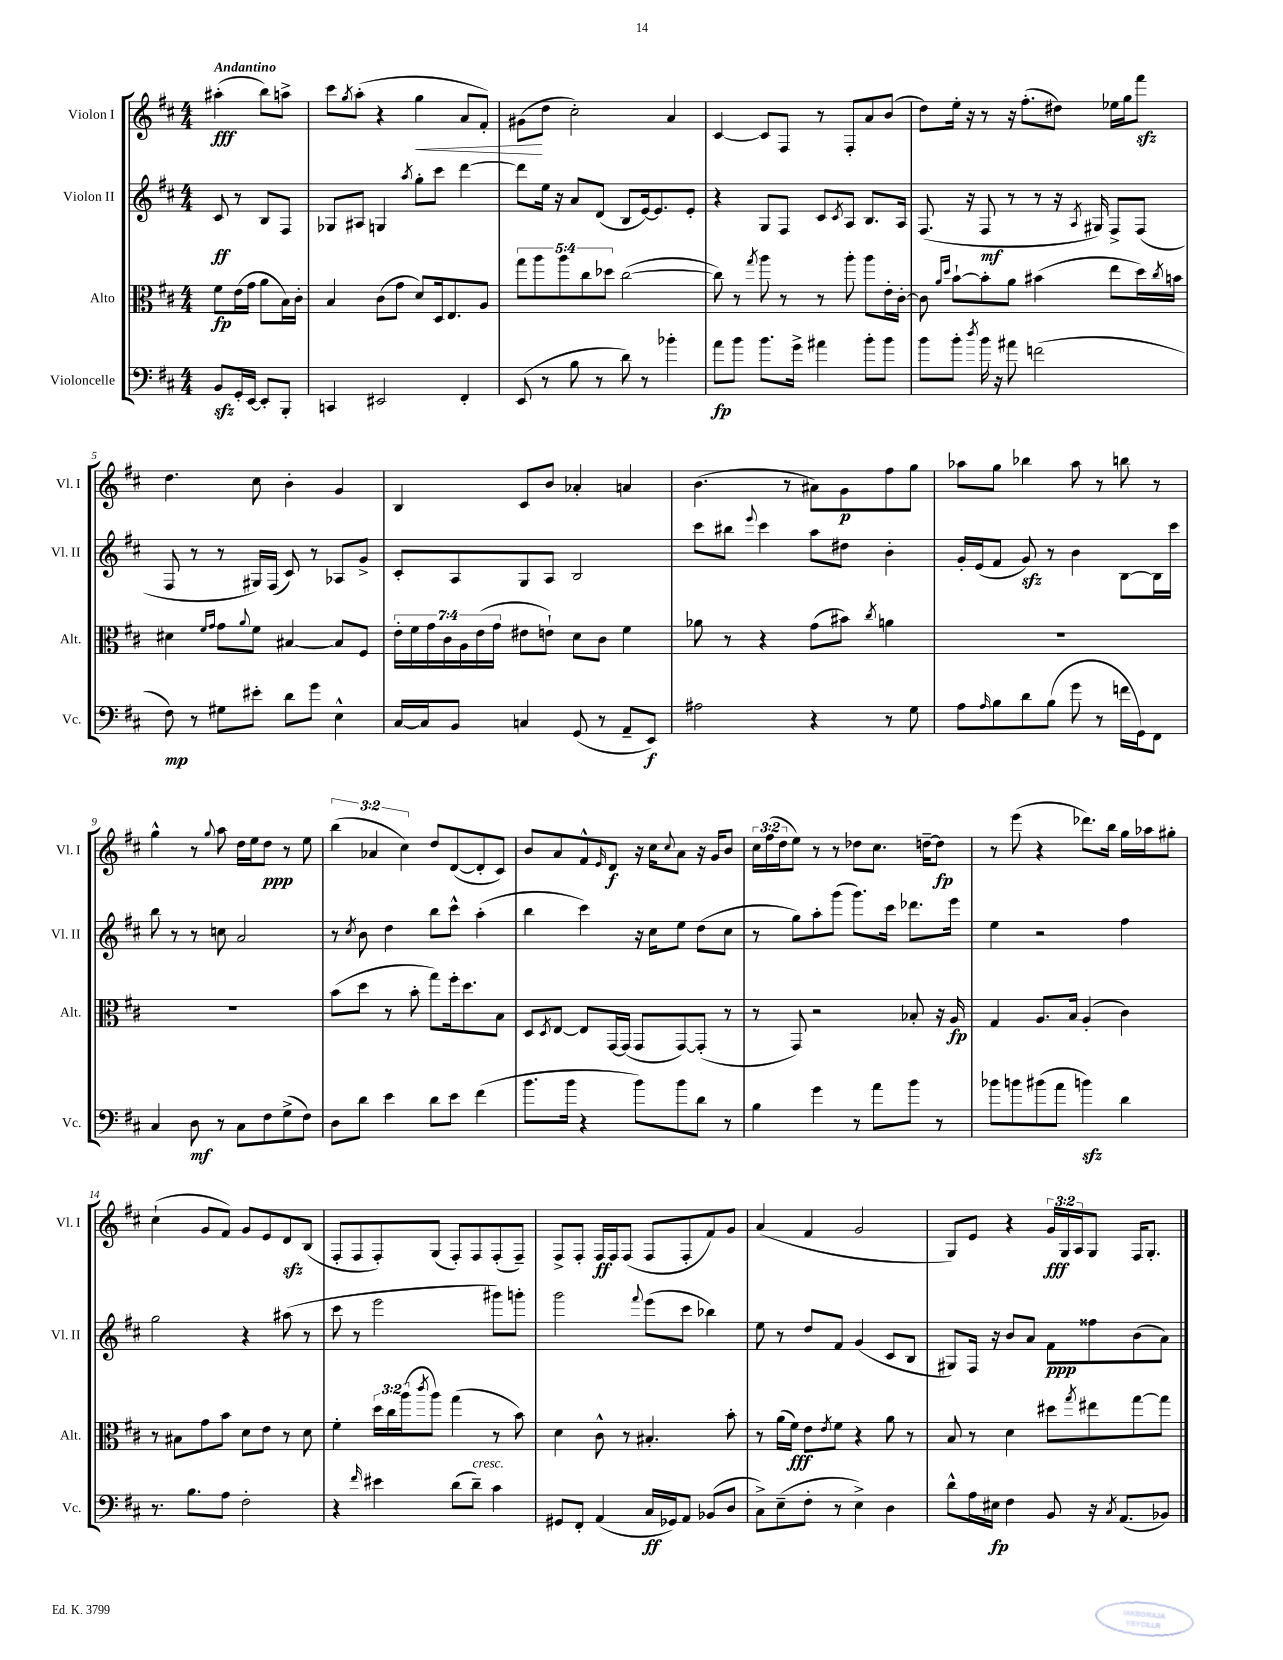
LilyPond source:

<<
\new StaffGroup <<
\new Staff = "s0" \with { instrumentName = "Violon I" shortInstrumentName = "Vl. I" } {
    \clef treble \key d \major \numericTimeSignature \time 4/4 \override Staff.TupletNumber.text = #tuplet-number::calc-fraction-text \partial 2 \tempo "Andantino"
    ais''4-.\fff( b''8) a''8-> |
    cis'''8 \acciaccatura { g''8 } a''8-.( r4 g''4\< a'8 fis'8-.) |
    gis'8\!( d''8 cis''2-.) a'4 |
    cis'4~ cis'8 fis8 r8 fis8-. a'8 b'8( |
    d''8) e''16-. r16 r8 r16 fis''8.-.( dis''8) ees''16 g''16 fis'''8\sfz |
    d''4. cis''8 b'4-. g'4 |
    b4 cis'8 b'8 aes'4-. a'4 |
    b'4.( r8 ais'8) g'8\p fis''8 g''8 |
    aes''8 g''8 bes''4 aes''8 r8 b''8 r8 |
    g''4-^ r8 \appoggiatura { g''8 } a''8 d''16 e''16 d''8\ppp r8 e''8 |
    \tuplet 3/2 { b''4( aes'4 cis''4) } d''8 d'8~( d'8-. cis'8) |
    b'8 a'8 fis'8-^ \grace { e'16 } d'8\f r16 cis''16 \appoggiatura { cis''8 } a'8 r16 g'16 b'8 |
    \tuplet 3/2 { cis''16 fis''16( d''16 } e''8) r8 r8 des''8 cis''8. d''16~-- d''8\fp |
    r8 e'''8( r4 des'''8.) b''16 g''16 aes''16 gis''8-. |
    cis''4-!( g'8 fis'8) g'8 e'8 d'8\sfz b8( |
    fis8-. fis8 fis8-.) g8( fis8-.) fis8 fis8-.( fis8--) |
    fis8-> fis8-. fis16\ff fis16 fis8( fis8 fis8-. fis'8) g'8 |
    a'4( fis'4 g'2 |
    g8) e'8 r4 \tuplet 3/2 { g'16\fff g16 a16 } g8 fis16 g8.-. \bar "|." |
}
\new Staff = "s1" \with { instrumentName = "Violon II" shortInstrumentName = "Vl. II" } {
    \clef treble \key d \major \numericTimeSignature \time 4/4 \partial 2
    cis'8\ff r8 b8 fis8 |
    ges8 ais8 g4 \acciaccatura { a''8 } g''8-. cis'''8 d'''4~ |
    d'''8 e''16 r16 a'8 d'8( b8 e'16~) e'8. e'8-. |
    r4 g8 fis8 cis'8 \acciaccatura { cis'8 } a8 b8. a16 |
    fis8.( r16 fis8\mf r8 r8 r16 \acciaccatura { a8 } gis16) fis8-> fis8( |
    fis8 r8 r8 gis16) fis16( cis'8) r8 aes8 g'8-> |
    cis'8-. a8 g8 a8 b2 |
    cis'''8 bis''8 \appoggiatura { e'''8 } cis'''4 a''8 dis''8 b'4-. |
    g'16-. e'16( fis'8 g'8\sfz) r8 b'4 b8~ b16 cis'''16 |
    b''8 r8 r8 c''8 a'2 |
    r8 \acciaccatura { cis''8 } b'8 d''4 b''8 cis'''8-^ a''4-.( |
    b''4 cis'''4) r16 cis''16 e''8 d''8( cis''8 |
    r8 g''8) a''8-. g'''8( g'''8.) cis'''16 des'''8. e'''16 |
    e''4 r2 fis''4 |
    g''2 r4 ais''8( r8 |
    cis'''8 r8 e'''2 gis'''8) g'''8-. |
    g'''2 \appoggiatura { fis'''8 } e'''8( cis'''8 bes''4) |
    e''8 r8 d''8 fis'8 g'4( cis'8 b8 |
    gis8) fis16 r16 b'8 a'8 fis'8\ppp fisis''8 b'8( a'8) \bar "|." |
}
\new Staff = "s2" \with { instrumentName = "Alto" shortInstrumentName = "Alt." } {
    \clef alto \key d \major \numericTimeSignature \time 4/4 \override Staff.TupletNumber.text = #tuplet-number::calc-fraction-text \partial 2
    fis'8\fp e'16( g'16 a'8 b16) cis'16-. |
    b4 cis'8( g'8 d'8) d16 e8. a8 |
    \tuplet 5/4 { g''8 a''8 a''8 cis''8 des''8 } cis''2~( |
    cis''8) r8 \acciaccatura { g''8 } a''8 r8 r8 a''8-. a''8 e'16-. cis'16~-. |
    cis'8 \grace { a'16 d''16 } b'8~-! b'8-. a'8 bis'4( e''8 d''16) \acciaccatura { cis''8 } b'16 |
    dis'4 \grace { fis'16 g'16 } g'8 \appoggiatura { a'8 } fis'8 bis4~ bis8 fis8 |
    \tuplet 7/4 { e'16-. fis'16 g'16 cis'16 a16 e'16( g'16 } eis'8 e'8-!) d'8 cis'8 fis'4 |
    aes'8 r8 r4 g'8( bis'8) \acciaccatura { cis''8 } a'4 |
    R1 |
    R1 |
    b'8( d''8 r8 b'8-. g''8) fis''16-. d''8. b8 |
    d8 \acciaccatura { d8 } e8~ e8 g,16~ g,16( g,8 g,8~) g,8-.( r8 |
    r8 g,8) r2 bes8-. r16 a16\fp |
    g4 a8. b16 a4-.( cis'4) |
    r8 bis8 g'8 b'8 d'8 e'8 r8 d'8 |
    fis'4-. \tuplet 3/2 { d''16 cis''16 a''16( } \acciaccatura { cis'''8 } a''8) g''4( r8 b'8) |
    d'4 cis'8-^ r8 bis4.-. b'8-. |
    r8 a'16( fis'16\fff) e'8 \acciaccatura { e'8 } fis'8 r4 a'8 r8 |
    b8 r8 d'4 dis''8 \acciaccatura { g''8 } eis''8 g''8~ g''8 \bar "|." |
}
\new Staff = "s3" \with { instrumentName = "Violoncelle" shortInstrumentName = "Vc." } {
    \clef bass \key d \major \numericTimeSignature \time 4/4 \partial 2
    b,8\sfz g,16-. e,16~ e,8-. b,,8-. |
    c,4 eis,2 fis,4-. |
    e,8( r8 b8 r8 d'8) r8 bes'4-. |
    a'8\fp b'8 b'8. g'16-> ais'4 b'8-. b'8 |
    b'8 b'8-. \acciaccatura { d''8 } b'16 r16 ais'8 f'2( |
    fis8\mp) r8 gis8 eis'8-. d'8 g'8 e4-^ |
    cis16~ cis16 b,8 c4 g,8( r8 a,8-- e,8\f) |
    ais2 r4 r8 g8 |
    a8 \grace { a16 } b8 d'8 b8( g'8 r8 f'16 g,16) fis,8 |
    cis4 d8\mf r8 cis8 fis8 g8->( fis8) |
    d8 d'8 e'4 d'8 e'8 fis'4( |
    b'8. b'16 r4 b'8) b'8 d'8 r8 |
    b4 g'4 r8 a'8 b'8 r8 |
    bes'8 b'8 bis'8( a'8 b'4\sfz) d'4 |
    r8. b8. a8 fis2-. |
    r4 \grace { fis'16 } eis'4 d'8( d'8--^\markup { \italic "cresc." }) cis'4 |
    gis,8 fis,8-. a,4( cis16\ff ges,16) a,8 bes,8( d8 |
    cis8->) e8--( fis8-. r8 e4->) d4 |
    d'8-^ a16 eis16\fp fis4 b,8 r16 \acciaccatura { cis8 } a,8.( bes,8) \bar "|." |
}
>>
>>
